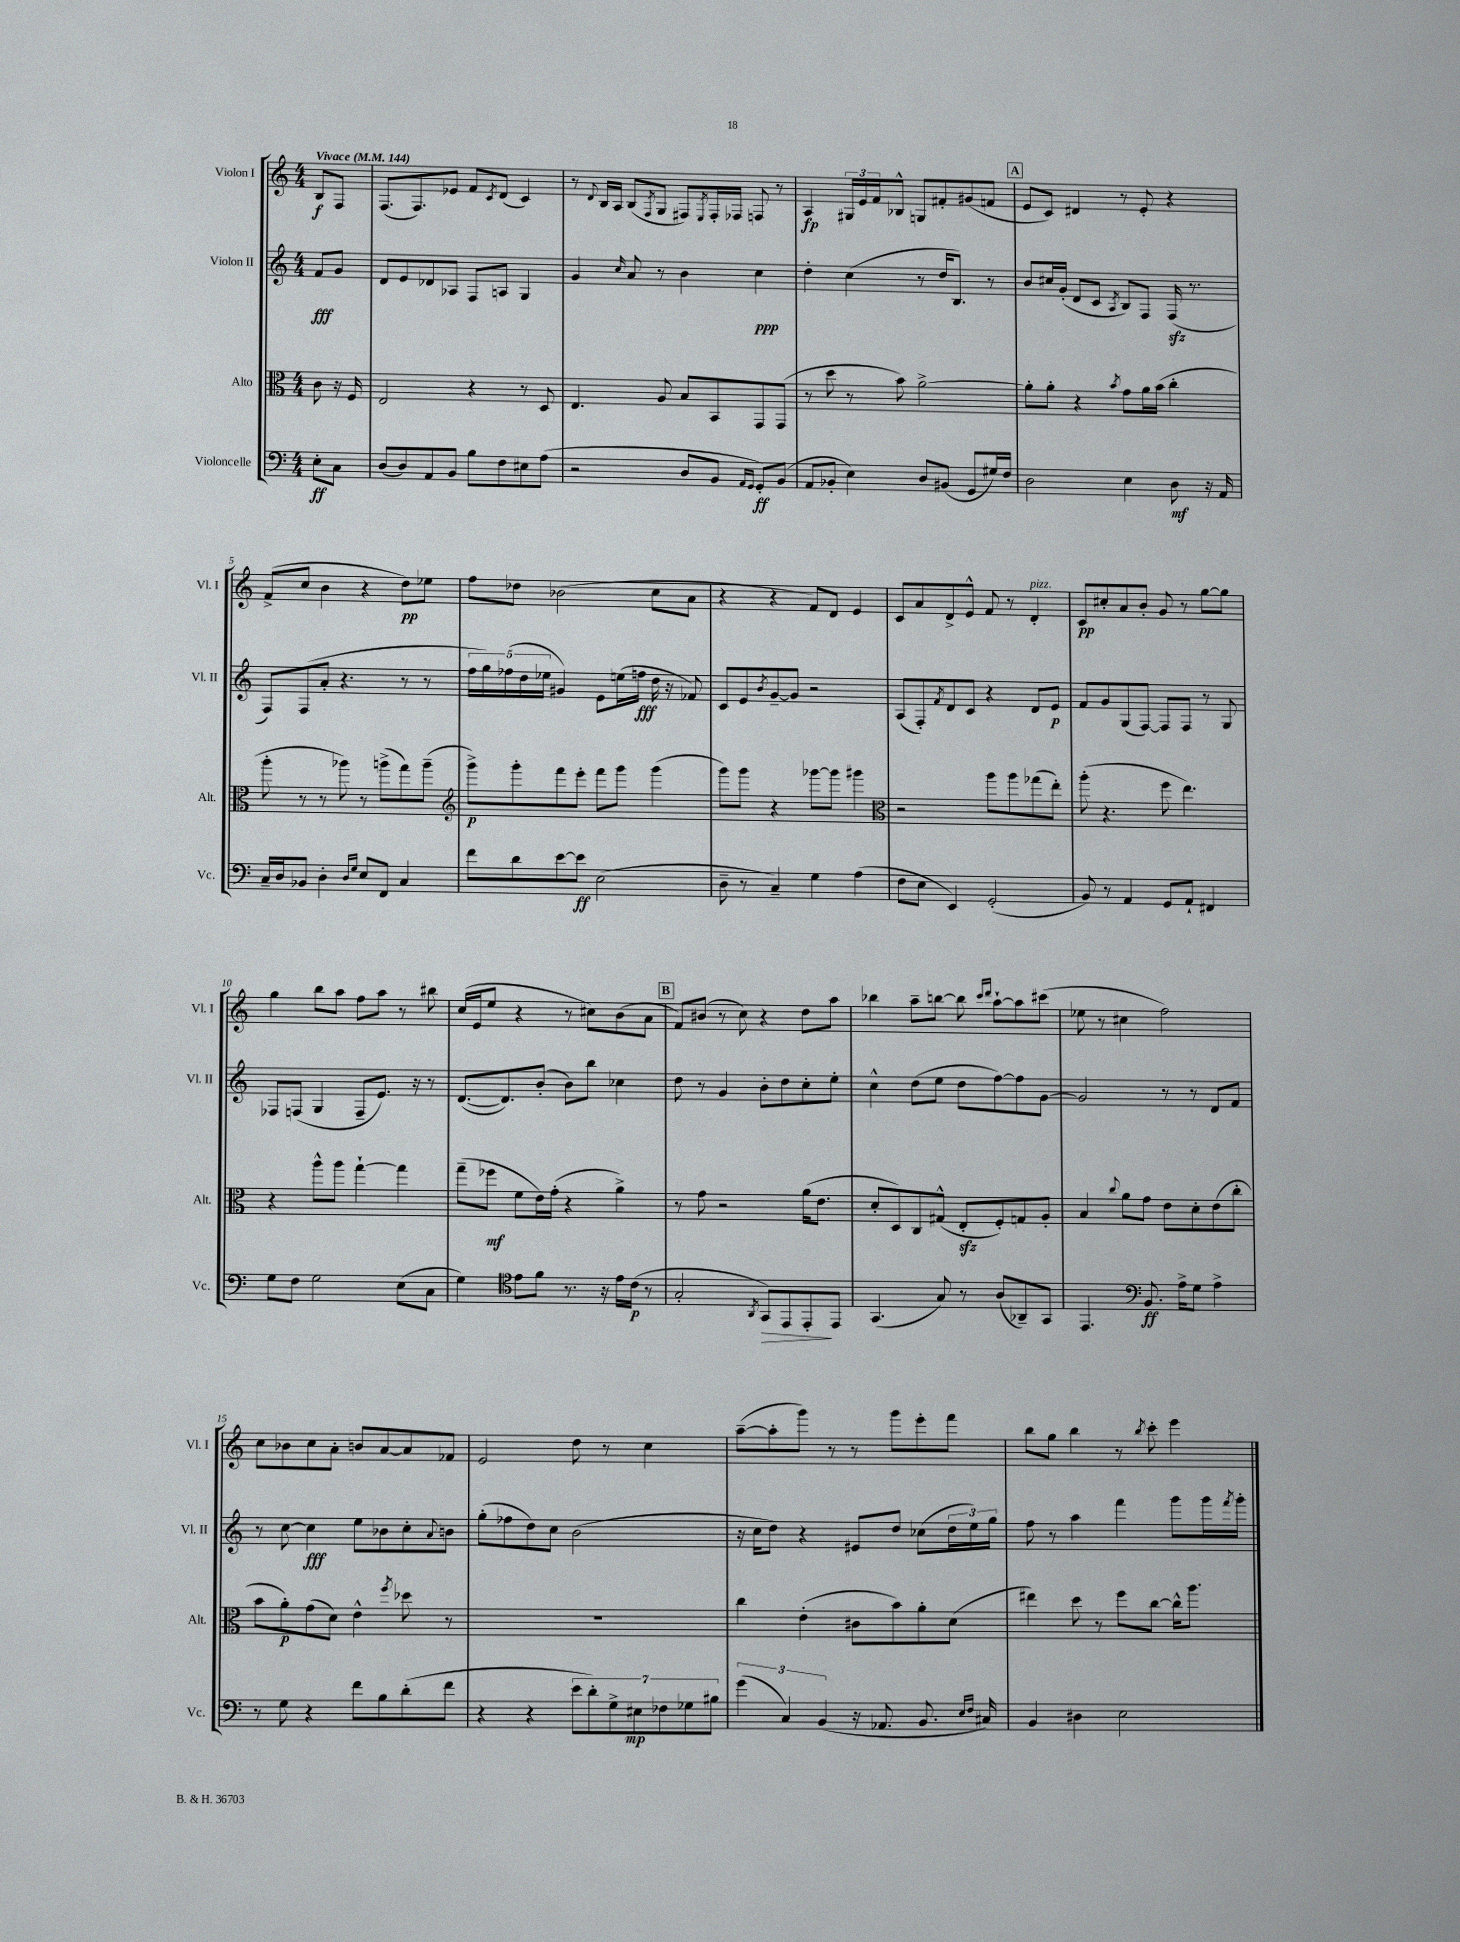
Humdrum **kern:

**kern	**kern	**kern	**kern
*staff4	*staff3	*staff2	*staff1
*clefF4	*clefC3	*clefG2	*clefG2
*k[]	*k[]	*k[]	*k[]
*M4/4	*M4/4	*M4/4	*M4/4
*MM144	*MM144	*MM144	*MM144
8E'	8c	8f	8B
8C	16r	8g	8F
.	16F	.	.
=	=	=	=
(8D	2E	8d	(8.F
8D)	.	8e	.
.	.	.	8.F)
8AA	.	8d-	.
8BB	.	8A-	8e-
8B	4r	8F	8f
.	.	.	8qc
8F	.	8A	(8d
8E#	8r	4G	4c)
(8A	8D	.	.
=	=	=	=
2r	4.E	4g	8r
.	.	.	8qqd
.	.	.	16B
.	.	.	16A
.	.	16qqcc	.
.	.	8a	(8B
.	.	.	8qF
.	8A	8r	8G
8D	8B	4b	8F#)
.	.	.	8qE
8BB	8BB	.	16F#'
.	.	.	16F-
16qqAA	.	.	.
16qqGG	.	.	.
8GG')	8GG	4cc	8F
(8BB	(8GG	.	8r
=	=	=	=
8AA	8r	4dd'	4A
8BB-'	8dd	.	.
4E)	8r	(4cc	24G#
.	.	.	24e
.	.	.	24f
.	8b)	.	8B-^^
8D	[2a^	8r	8G
(8BB#	.	16dd	8f#'
.	.	8.B)	.
8GG	.	.	(8g#
16G#)	.	8r	8f
16F	.	.	.
=	=	=	=
2D	8a']	8b	8e
.	8a'	16cc#	8c)
.	.	(16g'	.
.	4r	8d	4d#
.	.	8c	.
.	8qb	8qA	.
4E	8g	8B)	8r
.	16a	8F	8e'
.	(16b	.	.
8D	4cc'	(16F	4r
.	.	8.r	.
16r	.	.	.
16AA	.	.	.
=	=	=	=
16C~	8aa'	8F)	(8f^
16D	.	.	.
8BB-	8r	(8F	8cc
4D'	8r	8a'	4b
.	8aa-)	4.r	.
16qqD	.	.	.
16qqG	.	.	.
8E	8r	.	4r
8FF	(8aa^	.	.
4C	8gg)	8r	8dd)
.	(8aa~	8r	8ee-
=	=	=	=
*	*clefG2	*	*
8f	8ggg^)	20ff	8ff
.	.	20gg)	.
.	.	(20ff-	.
8d	8ggg'	.	8dd-
.	.	20dd	.
.	.	20ee-	.
[8e	8fff	4g#)	(2b-
8e]	8eee'	.	.
(2E	8fff	8e	.
.	8ggg	(16ee	.
.	.	16ff	.
.	(4ggg	16dd	8cc
.	.	16r	.
.	.	8f-)	8a
=	=	=	=
8D~	8ggg)	8c	4r
8r	8ggg	8e	.
.	.	8qb	.
4C~)	4r	[8g~	4r
.	.	8g]	.
4G	[8ggg-	2r	8f)
.	8ggg-]	.	8d
(4A	4ggg#	.	4e
=	=	=	=
*	*clefC3	*	*
8F	2r	(8A	8c
8E	.	8F')	8a
.	.	8qf	.
4EE)	.	8d	8d^
.	.	8c	8e^^
(2GG'	8aa	4r	8f
.	8aa	.	8r
.	(8gg-	8d	4d'
.	8ee')	8e	.
=	=	=	=
8BB)	(8aa'	8f	8c
8r	4.r	8g	8cc#'
4AA	.	(8G	8a
.	.	[8F)	8b'
8GG	8ff	8F]	8g
8AA`	4.ee)	8F	8r
4FF#	.	8r	[8gg
.	.	8G	8gg]
=	=	=	=
8G	4r	8F-	4gg
8F	.	(8F	.
2G	8aa^^	4G	8bb
.	8aa	.	8aa
.	[4gg`	8F~	8ff
.	.	8.e)	8aa
(8E	4gg]	.	8r
.	.	16r	.
8C	.	8r	8bb#
=	=	=	=
4G)	(8gg~	([8.d	(16cc
.	.	.	16e
.	8ff-	.	8ee
.	.	8.d])	.
*clefC4	*	*	*
8e	8f	.	4r
8f	16e)	(8b'	.
.	(16g'	.	.
8.r	4r	8b)	8r
.	.	8bb	8cc#)
16r	.	.	.
16e	4a^)	4cc-	(8b
(16c	.	.	.
8r	.	.	8a
=	=	=	=
2G'	8r	8dd	8f)
.	8g	8r	(8b#
.	2r	4g	8r
.	.	.	8cc)
8qAA	.	.	.
8GG)	.	8b'	4r
8EE	.	8dd	.
8EE'	(16a	8cc'	8dd
.	8.e	.	.
8EE	.	8ee'	8aa
=	=	=	=
(4.GG	8d'	4cc^^	4bb-
.	8D)	.	.
.	8C	(8dd	8aa~
8G)	(8G#^^	8ee	[8bb
8r	8E'	8dd	8bb]
.	.	.	16qqccc
.	.	.	16qqddd
(8A	8F')	[8ff)	[8aa`
8AA-~)	8G	8ff]	8aa]
8GG	8A'	[8g	(8ccc#
=	=	=	=
4.EE	4B	2g]	8ee-
.	.	.	8r
.	8qqcc	.	.
.	8a	.	4cc#
*clefF4	*	*	*
8.BB	8g	.	.
.	8e	8r	2ff)
16A^	.	.	.
8G	8d'	8r	.
4A^	(8e	8d	.
.	8cc'	8f	.
=	=	=	=
8r	8b	8r	8cc
8G	8a')	[8cc	8b-
4r	(8g	4cc]	8cc
.	8d)	.	8a'
8f	4e^^	8ee	8b
8B	.	8b-	[8a
.	8qff	.	.
(8d'	8dd-	8cc'	8a]
.	.	8qqa	.
8f	8r	8b	8f-
=	=	=	=
4r	1r	(8gg'	2e
.	.	8ff-	.
4r	.	8dd)	.
.	.	8cc	.
14e	.	(2b	8dd
14d')	.	.	.
.	.	.	8r
14G^	.	.	.
14E#	.	.	.
.	.	.	4cc
14F-	.	.	.
14G-	.	.	.
14B#	.	.	.
=	=	=	=
(6g	4cc	16r	([8aa~
.	.	16cc	.
.	.	8dd)	8aa']
6C)	.	.	.
.	(4e'	4r	8ggg)
(6BB	.	.	.
.	.	.	8r
16r	8c#	8e#	8r
8.AA-	.	.	.
.	8b)	8dd	8ggg
8.BB	8a'	(8cc-	8eee'
.	(8d	24dd	8fff
.	.	24ee)	.
16qqE	.	.	.
16qqF	.	.	.
16C#)	.	.	.
.	.	24gg	.
=	=	=	=
4BB	4ee#)	8ff	8bb
.	.	8r	8gg
4D#	8dd	4aa	4bb
.	8r	.	.
2E	8ff	4fff	8r
.	.	.	8qbb
.	[8cc	.	8ccc'
.	16cc^^]	8ggg	4eee
.	8.aa	.	.
.	.	16ggg	.
.	.	8qfff	.
.	.	16ggg'	.
==	==	==	==
*-	*-	*-	*-
